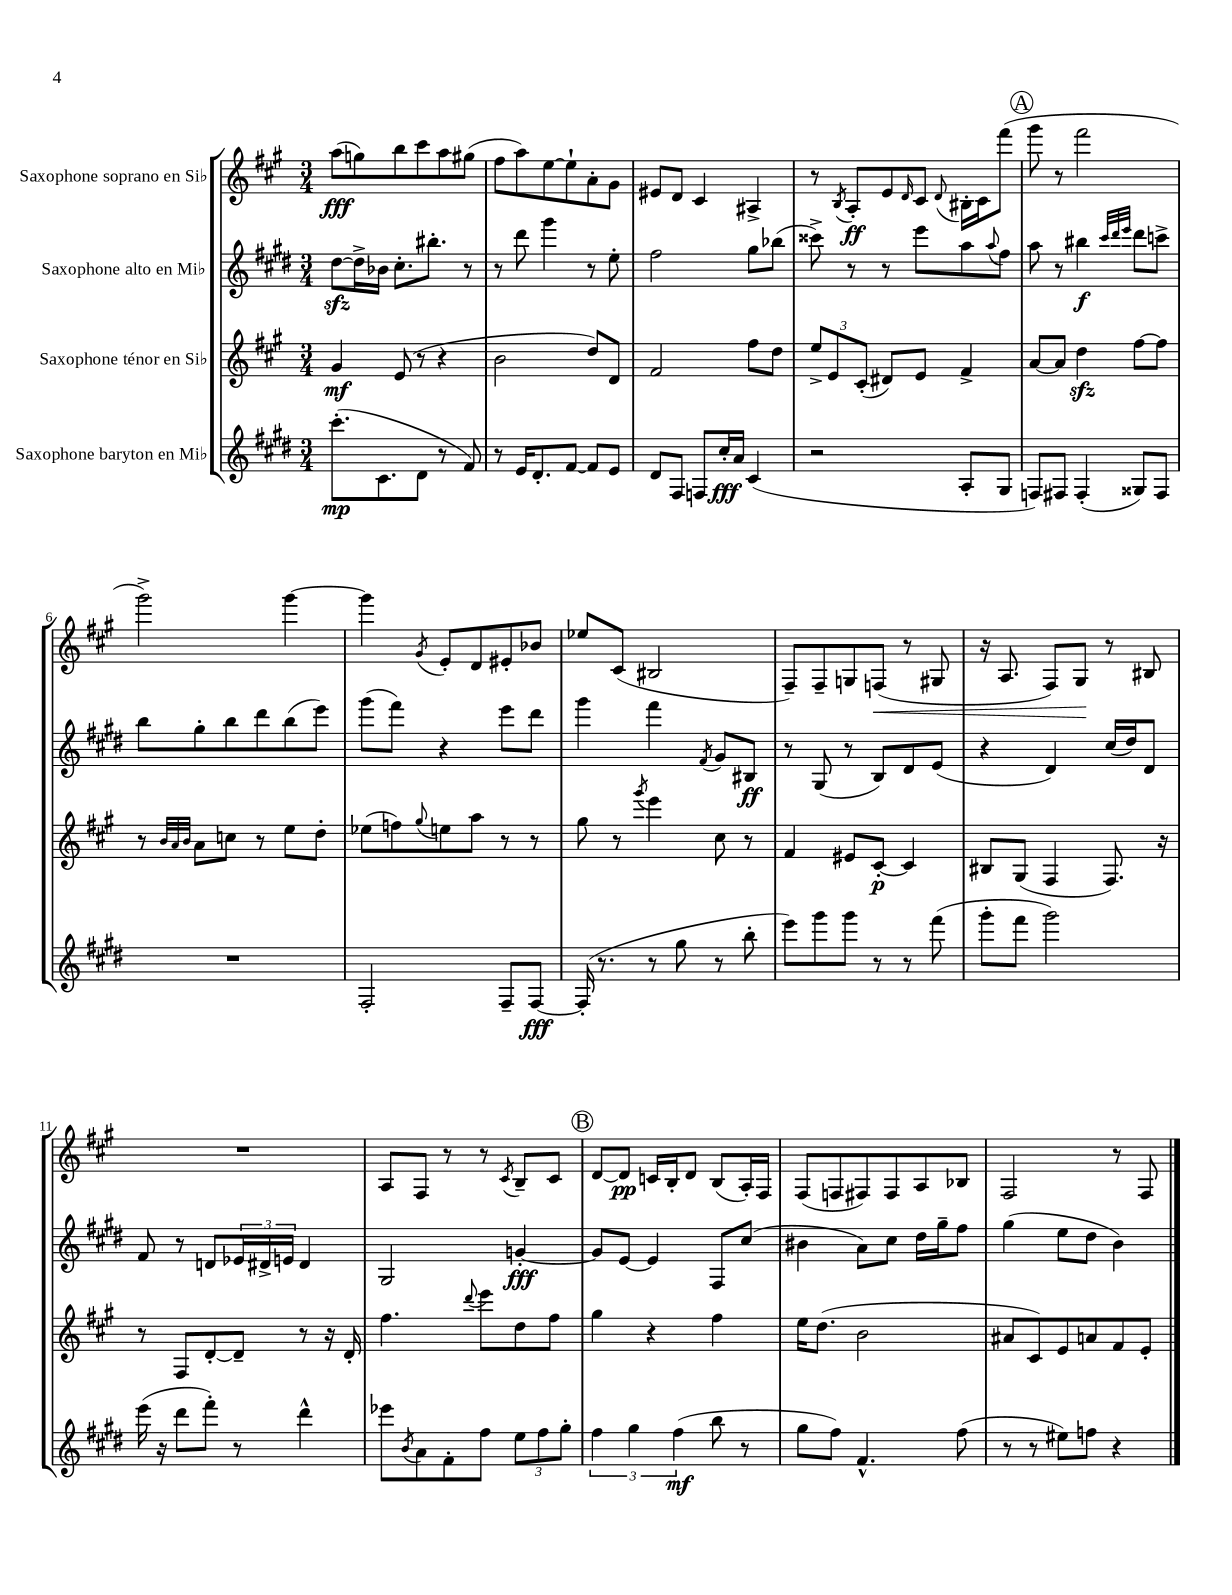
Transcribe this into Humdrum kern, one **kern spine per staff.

**kern	**kern	**kern	**kern
*staff4	*staff3	*staff2	*staff1
*clefG2	*clefG2	*clefG2	*clefG2
*k[f#c#g#d#]	*k[f#c#g#]	*k[f#c#g#d#]	*k[f#c#g#]
*M3/4	*M3/4	*M3/4	*M3/4
(8.ccc#'\L	4g#/	[8dd#\L	(8aa\L
.	.	16dd#^\]L	8gg\)
8.c#\	.	16b-\JJ	.
.	(8e/	8.cc#'\L	8bb\
8d#\J	8r	.	8ccc#\
.	.	8.bb#'\J	.
8r	4r	.	8aa\
8f#/)	.	8r	(8gg#\J
=	=	=	=
8r	2b\	8r	8ff#\L
16e/LK	.	8ddd#\	8aa\)
8.d#'/	.	.	.
.	.	4ggg#\	[8ee\
[8f#/J	.	.	8ee`\]
8f#/]L	8dd/L)	8r	8a'\
8e/J	8d/J	8ee'\	8g#\J
=	=	=	=
8d#/L	2f#/	2ff#\	8e#/L
8F#/J	.	.	8d/J
8F/L	.	.	4c#/
16cc#'/L	.	.	.
16a/JJ	.	.	.
(4c#/	8ff#\L	8gg#\L	4A#^/
.	8dd\J	(8bb-\J	.
=	=	=	=
2r	12ee^/L	8ccc##^\)	8r
.	12e/	.	.
.	.	.	8qB/
.	.	8r	8A'/L
.	(12c#'/J	.	.
.	8d#/L)	8r	8e/
.	.	.	16qqd/
.	8e/J	8eee\L	8c#/J
.	.	.	8qqd/
8A'/L	4f#^/	8aa\	16B#'\LL
.	.	.	16c#\J
.	.	8qqaa/	.
8G#/J	.	8ff#\J	(8fff#\J
=	=	=	=
8F/L)	[8a/L	8aa\	8ggg#\
8F#/J	8a/]J	8r	8r
(4F#'/	4dd\	4bb#\	2fff#\
.	.	32qqccc#/LLL	.
.	.	32qqddd#/	.
.	.	32qqeee/JJJ	.
8G##/L)	[8ff#\L	8ddd#\L	.
8F#/J	8ff#\]J	8ccc^\J	.
=	=	=	=
2.r	8r	8bb\L	2ggg#^\)
.	32qqb/LLL	.	.
.	32qqa/	.	.
.	32qqb/JJJ	.	.
.	8a\L	8gg#'\	.
.	8cc\J	8bb\	.
.	8r	8ddd#\	.
.	8ee\L	(8bb\	[4ggg#\
.	8dd'\J	8eee\J)	.
=	=	=	=
2F#'/	(8ee-\L	(8ggg#\L	4ggg#\]
.	8ff\)	8fff#\J)	.
.	8qqgg#/	.	8qg#/
.	8ee\	4r	8e'/L
.	8aa\J	.	8d/
8F#~/L	8r	8eee\L	8e#'/
[8F#/J	8r	8ddd#\J	8b-/J
=	=	=	=
(16F#'/]	8gg#\	4ggg#\	8ee-/L
8.r	.	.	.
.	8r	.	(8c#/J
.	8qggg#/	.	.
8r	4eee\	4fff#\	2B#/
8gg#\	.	.	.
.	.	8qf#/	.
8r	8cc#\	8g#/L	.
8bb'\	8r	8B#/J	.
=	=	=	=
8eee\L)	4f#/	8r	8F#~/L)
8ggg#\	.	(8G#/	8F#~/
8ggg#\J	8e#/L	8r	8G/
8r	[8c#'/J	8B/L)	(8F/J
8r	4c#/]	8d#/	8r
(8fff#\	.	(8e/J	8G#/
=	=	=	=
8ggg#'\L	8B#/L	4r	16r
.	.	.	8.A/
8fff#\J	(8G#/J	.	.
2ggg#\)	4F#/	4d#/)	8F#/L)
.	.	.	8G#/J
.	8.F#/)	(16cc#/LL	8r
.	.	16dd#/J)	.
.	.	8d#/J	8B#/
.	16r	.	.
=	=	=	=
(16eee\	8r	8f#/	2.r
16r	.	.	.
8ddd#\L	8F#/L	8r	.
8fff#'\J)	[8d'/	8d/L	.
8r	8d~/]J	24e-/L	.
.	.	24d#^/	.
.	.	24e/JJ	.
4ddd#^^\	8r	4d#/	.
.	16r	.	.
.	16d'/	.	.
=	=	=	=
8eee-\L	4.ff#\	2G#/	8A/L
8qb/	.	.	.
8a\	.	.	8F#/J
8f#'\	.	.	8r
.	8qqddd/	.	.
8ff#\J	8eee\L	.	8r
.	.	.	8qc#/
12ee\L	8dd\	[4g'/	8B~/L
12ff#\	.	.	.
.	8ff#\J	.	8c#/J
12gg#'\J	.	.	.
=	=	=	=
6ff#\	4gg#\	8g/]L	[8d/L
.	.	[8e/J	8d/]J
6gg#\	.	.	.
.	4r	4e/]	16c/LL
.	.	.	16B'/J
(6ff#\	.	.	.
.	.	.	8d/J
8bb\	4ff#\	8F#/L	(8B/L
8r	.	(8cc#/J	16A'/L)
.	.	.	16F#/JJ
=	=	=	=
8gg#\L	16ee\LK	4b#\	(8F#/L
.	(8.dd\J	.	.
8ff#\J)	.	.	8F/
4.f#^^/	2b\	8a\L)	8F#/)
.	.	8cc#\J	8F#/
.	.	16dd#\LL	8A/
.	.	16gg#~\J	.
(8ff#\	.	8ff#\J	8B-/J
=	=	=	=
8r	8a#/L	(4gg#\	2F#/
8r	8c#/)	.	.
8ee#\L)	8e/	8ee\L	.
8ff\J	8a/	8dd#\J	.
4r	8f#/	4b\)	8r
.	8e'/J	.	8F#/
==	==	==	==
*-	*-	*-	*-
